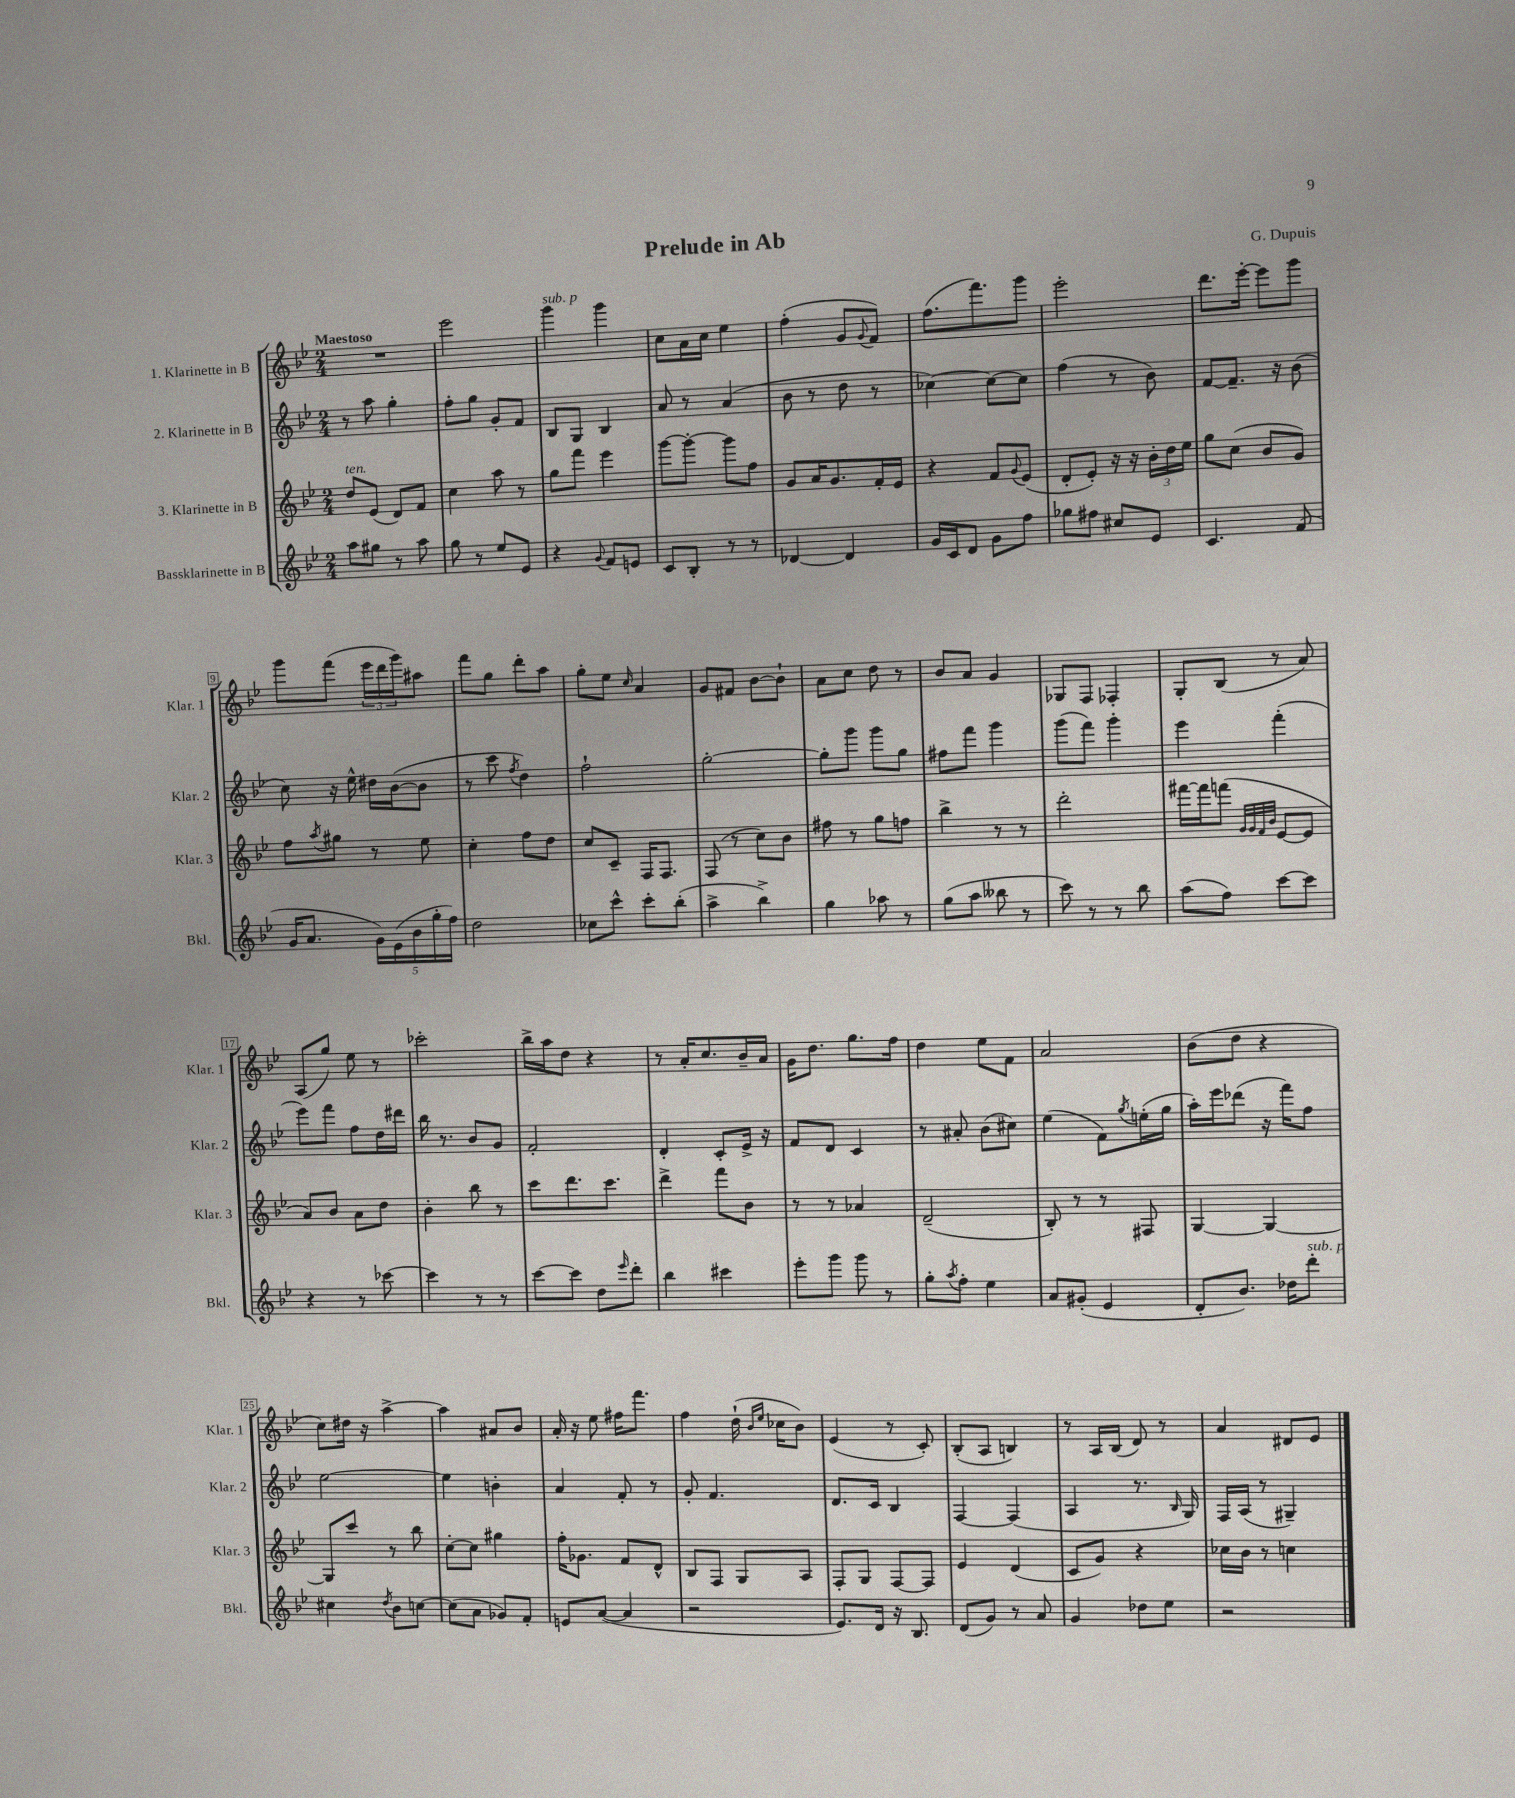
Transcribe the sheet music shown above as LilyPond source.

\header { title = "Prelude in Ab" composer = "G. Dupuis" }
<<
\new StaffGroup <<
\new Staff = "s0" \with { instrumentName = "1. Klarinette in B" shortInstrumentName = "Klar. 1" } {
    \clef treble \key bes \major \numericTimeSignature \time 2/4 \tempo "Maestoso"
    R2 |
    ees'''2 |
    g'''4^\markup { \italic "sub. p" } g'''4 |
    c''8 a'16 c''16 ees''4 |
    f''4-.( g'8 \appoggiatura { g'8 } f'8) |
    f''8.( f'''8.) g'''8 |
    ees'''2-. |
    d'''8. ees'''16~-. ees'''8 g'''8 |
    g'''8 f'''8( \tuplet 3/2 { ees'''16 d'''16 g'''16) } ais''8 |
    f'''8 g''8 d'''8-. a''8 |
    g''8-. ees''8 \grace { c''16 } a'4 |
    g'8 fis'8 bes'8~ bes'8-! |
    a'8 c''8 d''8 r8 |
    bes'8 a'8 g'4 |
    ges8 f8 fes4-. |
    g8-. bes8( r8 a'8) |
    a8( g''8) ees''8 r8 |
    ces'''2-. |
    bes''16-> a''16 d''8 r4 |
    r8 a'16-. c''8. bes'16-- a'16 |
    g'16 d''8. g''8. f''16 |
    d''4 ees''8 f'8 |
    a'2 |
    bes'8( d''8 r4 |
    c''8) dis''16 r16 a''4~-> |
    a''4 ais'8 bes'8 |
    a'16-. r16 ees''8 fis''16 f'''8. |
    f''4 d''16-!( \grace { bes'16 ees''16 } ces''16 bes'8) |
    ees'4( r8 c'8-.) |
    bes8-.( a8 b4) |
    r8 a16 bes16( d'8) r8 |
    a'4 dis'8 ees'8 \bar "|." |
}
\new Staff = "s1" \with { instrumentName = "2. Klarinette in B" shortInstrumentName = "Klar. 2" } {
    \clef treble \key bes \major \numericTimeSignature \time 2/4
    r8 a''8 g''4-. |
    f''8-. g''8 g'8-. f'8 |
    bes8 g8 bes4 |
    a'8 r8 a'4( |
    bes'8 r8 d''8 r8 |
    ces''4~) ces''8~ ces''8 |
    f''4( r8 bes'8) |
    f'8~ f'8.-- r16 bes'8( |
    c''8) r16 ees''16-^ dis''16 bes'16~( bes'8 |
    r8 c'''8 \acciaccatura { f''8 } d''4) |
    f''2-! |
    g''2~-. |
    g''8-. g'''8 g'''8 g''8 |
    fis''8 f'''8 g'''4 |
    g'''8( f'''8) g'''4-. |
    ees'''4 f'''4-.( |
    ees'''8) f'''8 f''8 d''16 dis'''16 |
    bes''16 r8. bes'8 g'8 |
    f'2-. |
    d'4-. c'8-. ees'16-> r16 |
    f'8 d'8 c'4 |
    r8 ais'8-. bes'8( cis''8) |
    ees''4( f'8) \acciaccatura { g''8 } e''16-.( g''16 |
    a''16-.) ees'''16 des'''8( r16 f'''16) f''8 |
    ees''2~ |
    ees''4 b'4-. |
    a'4 f'8-. r8 |
    g'8-. f'4. |
    d'8. c'16 bes4 |
    f4~ f4( |
    a4 r8. \grace { bes16 } g16) |
    f16 a16( r8 gis4--) \bar "|." |
}
\new Staff = "s2" \with { instrumentName = "3. Klarinette in B" shortInstrumentName = "Klar. 3" } {
    \clef treble \key bes \major \numericTimeSignature \time 2/4
    d''8^\markup { \italic "ten." } ees'8( d'8) f'8 |
    c''4 a''8 r8 |
    g''8 f'''8 ees'''4 |
    g'''8~ g'''8~-. g'''8 f''8 |
    g'8 a'16 g'8. f'16-. ees'16 |
    r4 f'8 \appoggiatura { g'8 } ees'8( |
    d'8-. ees'8-.) r16 r16 \tuplet 3/2 { bes'16-. d''16 ees''16 } |
    g''8 c''8( bes'8 g'8) |
    f''8 \acciaccatura { a''8 } gis''8 r8 ees''8 |
    c''4-. f''8 d''8 |
    c''8 c'8-- f16 f8. |
    f8( r8 c''8) bes'8 |
    fis''8 r8 g''8 f''8 |
    bes''4-> r8 r8 |
    d'''2-. |
    fis'''16~ fis'''16 f'''8( \grace { g'32 g'32 f'32 bes'32 } ees'8~ ees'8 |
    a'8) bes'8 a'8 d''8 |
    bes'4-. bes''8 r8 |
    c'''8 d'''8. c'''8. |
    d'''4-> f'''8 bes'8 |
    r8 r8 aes'4 |
    d'2--( |
    bes8-.) r8 r8 fis8 |
    g4~ g4~ |
    g8 c'''8 r8 bes''8 |
    c''8~-. c''8 gis''4 |
    f''16-. ges'8. f'8 d'8-^ |
    bes8 f8 g8 a8 |
    f8-. g8 f8~ f8 |
    ees'4 d'4( |
    c'8 g'8) r4 |
    ces''16 bes'16 r8 c''4 \bar "|." |
}
\new Staff = "s3" \with { instrumentName = "Bassklarinette in B" shortInstrumentName = "Bkl." } {
    \clef treble \key bes \major \numericTimeSignature \time 2/4
    a''8 gis''8 r8 a''8 |
    g''8 r8 ees''8 ees'8 |
    r4 \appoggiatura { g'8 } f'8 e'8 |
    c'8 bes8-. r8 r8 |
    des'4~ des'4 |
    g'16 c'16 d'8 g'8 f''8 |
    ges''8 fis''8 cis''8 ees'8 |
    c'4. f'8( |
    g'16 a'8. \tuplet 5/4 { g'16) ees'16( bes'16 g''16-. f''16) } |
    d''2 |
    ces''8 c'''8-^ c'''8-. bes''8-.( |
    a''4-> bes''4->) |
    g''4 aes''8 r8 |
    g''8( a''8 beses''8 r8 |
    c'''8) r8 r8 bes''8 |
    a''8( f''8) c'''8~ c'''8 |
    r4 r8 ces'''8~ |
    ces'''4 r8 r8 |
    c'''8~ c'''8 d''8 \grace { ees'''16 } d'''8-. |
    bes''4 cis'''4 |
    ees'''8-. g'''8 g'''8 r8 |
    g''8-. \acciaccatura { a''8 } f''8-. ees''4 |
    a'8 gis'8-.( ees'4 |
    d'8-. bes'8.) des''16 d'''8-.^\markup { \italic "sub. p" } |
    cis''4 \acciaccatura { d''8 } bes'8 c''8~ |
    c''8( a'8 ges'8) f'8-. |
    e'8 a'8~( a'4 |
    r2 |
    ees'8.) d'16 r16 bes8. |
    d'8( g'8) r8 a'8 |
    g'4 des''8 ees''8 |
    r2 \bar "|." |
}
>>
>>
\layout { \context { \Score \override BarNumber.stencil = #(make-stencil-boxer 0.1 0.3 ly:text-interface::print) } }
